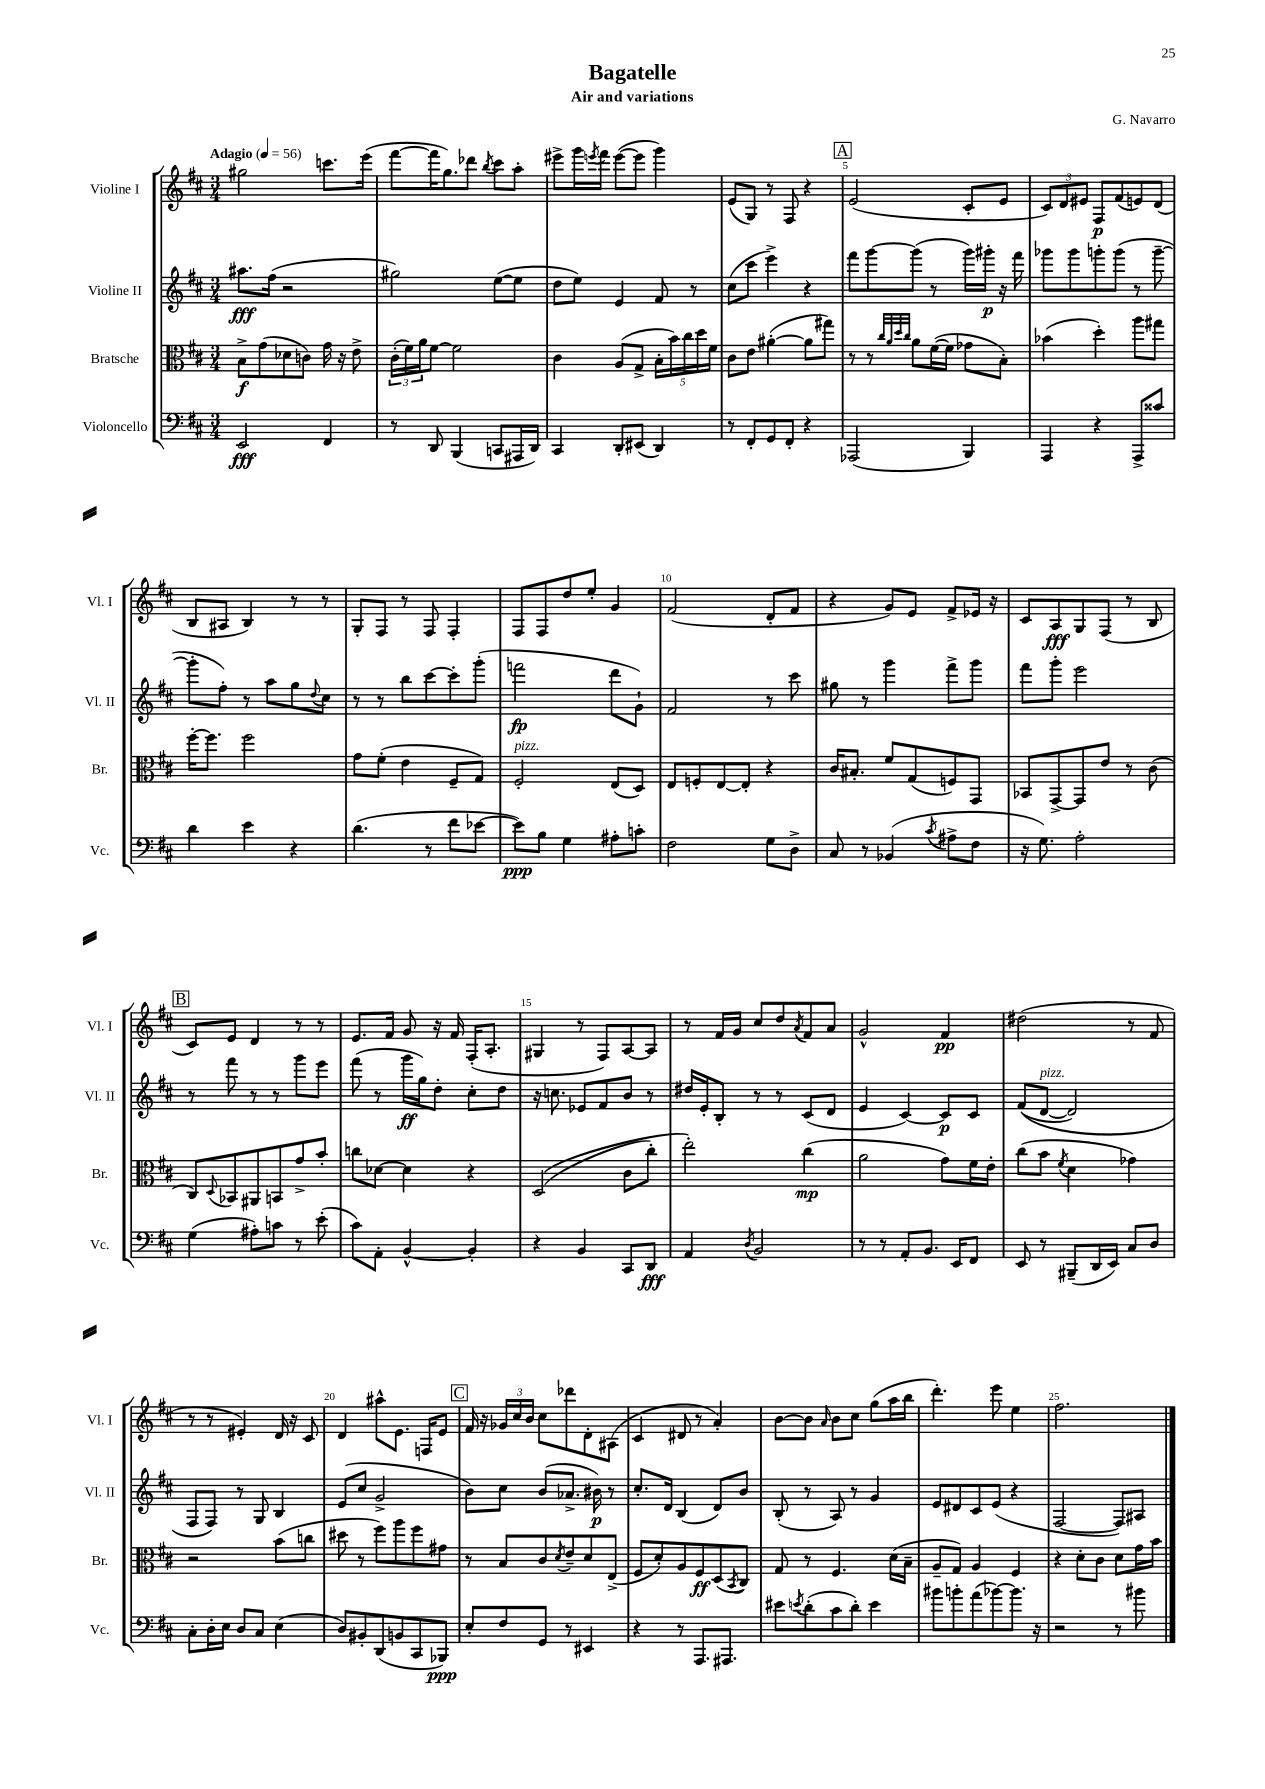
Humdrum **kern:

**kern	**kern	**kern	**kern
*staff4	*staff3	*staff2	*staff1
*clefF4	*clefC3	*clefG2	*clefG2
*k[f#c#]	*k[f#c#]	*k[f#c#]	*k[f#c#]
*M3/4	*M3/4	*M3/4	*M3/4
*MM56	*MM56	*MM56	*MM56
2EE	8B^	8.aa#	2gg#
.	(8g	.	.
.	.	(16ff#	.
.	8d-	2r	.
.	8c)	.	.
4FF#	16g	.	8.ccc
.	16r	.	.
.	8e^	.	.
.	.	.	(16eee
=	=	=	=
8r	(24c#'	2gg#)	[8fff#
.	24f#)	.	.
.	24a	.	.
8DD	[8f#	.	16fff#]
.	.	.	8.gg)
(4BBB	2f#]	.	.
.	.	.	8ddd-
.	.	.	8qbb
8CC	.	([8ee	8ccc#
16AAA#	.	8ee]	8aa'
16DD)	.	.	.
=	=	=	=
4CC#	4c#	8dd	8eee#^
.	.	8ee)	16ggg
.	.	.	8qeee
.	.	.	16fff#
8DD'	(8A	4e	([8eee
(8EE#	8G^	.	8eee]
4DD)	20B'	8f#	4ggg)
.	20b)	.	.
.	20cc#	.	.
.	.	8r	.
.	20dd	.	.
.	20f#	.	.
=	=	=	=
8r	8c#	(8cc#	(8e
8FF#'	8e	8ccc#	8G)
8GG	([4a#'	4eee^)	8r
8FF#'	.	.	8F#
4r	8a#]	4r	4r
.	8gg#)	.	.
=	=	=	=
(2AAA-	8r	8fff#	(2e
.	8r	[8ggg	.
.	32qqcc#	.	.
.	32qqa	.	.
.	32qqdd	.	.
.	32qqcc#	.	.
.	8a	(8ggg]	.
.	([16f#	8r	.
.	16f#]	.	.
4BBB)	8g-	16ggg)	8c#'
.	.	16ggg#'	.
.	8B')	16r	8e
.	.	16fff#	.
=	=	=	=
4AAA	(4b-	8ggg-	12c#)
.	.	.	12d
.	.	8ggg-	.
.	.	.	12e#
4r	4dd')	8ggg'	8F#
.	.	(8ggg	(8f#
8AAA^	8aa	8r	8e)
8c##	8gg#	[8ggg~	(8d
=	=	=	=
4d	[16ff#'	8ggg']	8B
.	8.ff#]	.	.
.	.	8ff#')	8A#
4e	2ff#	8r	4B)
.	.	8aa	.
4r	.	8gg	8r
.	.	8qqdd	.
.	.	8cc#	8r
=	=	=	=
(4.d	8g	8r	8G'
.	(8f#'	8r	8F#
.	4e	8bb	8r
8r	.	[8ccc#	8F#
8f#	8F#~	8ccc#']	4F#'
[8e-	8G)	(8ggg'	.
=	=	=	=
8e-])	2F#'	2fff	8F#
8B	.	.	8F#
4G	.	.	8dd
.	.	.	8ee'
8A#'	(8E	8ddd	4g
8c'	8D)	8g`)	.
=	=	=	=
2F#	8E	2f#	(2f#
.	8F'	.	.
.	[8E	.	.
.	8E']	.	.
8G	4r	8r	8d'
8D^	.	8ccc#	8f#
=	=	=	=
8C#	16c#	8gg#	4r
.	8.B#'	.	.
8r	.	8r	.
(4BB-	8f#	4ggg	8g)
.	(8G	.	8e
8qc#	.	.	.
8A#^	8F)	8fff#^	8f#^
8F#	8GG	8ggg	16e-
.	.	.	16r
=	=	=	=
16r	8BB-	8fff#	8c#
8.G)	.	.	.
.	[8GG^	8ggg'	8A
2A'	8GG]	2eee	8G
.	8e	.	(8F#
.	8r	.	8r
.	(8c#	.	8B
=	=	=	=
(4G	8C#)	8r	8c#)
.	8qqD	.	.
.	8BB-	8fff#	8e
8A#')	8AA#	8r	4d
8c	8BB	8r	.
8r	8g^	8ggg	8r
(8e'	8b'	8eee	8r
=	=	=	=
8c#)	8cc	(8fff#	8.e
8AA'	[8d-	8r	.
.	.	.	16f#
[4BB^^	4d-]	16ggg	8g
.	.	16gg)	.
.	.	8dd'	16r
.	.	.	16f#
4BB']	4r	8cc#'	(16F#'
.	.	.	8.A'
.	.	8dd	.
=	=	=	=
4r	&((2D	16r	4G#
.	.	8.cc	.
4BB	.	8e-	8r
.	.	8f#	8F#)
8CC#	8c#	8b	[8A
8DD	8cc#')	8r	8A]
=	=	=	=
4AA	2ee'&)	16dd#	8r
.	.	16e'	.
.	.	8B'	16f#
.	.	.	16g
8qD	.	.	.
2BB	.	8r	8cc#
.	.	8r	8dd
.	.	.	8qa
.	(4cc#	(8c#	8f#
.	.	8d	8a
=	=	=	=
8r	2a	4e	2g^^
8r	.	.	.
8AA'	.	[4c#)	.
8.BB	.	.	.
.	8g)	8c#]	4f#
16EE	.	.	.
8FF#	16f#	8c#	.
.	16e'	.	.
=	=	=	=
8EE	(8cc#	&((8f#	(2dd#
8r	8b	[8d	.
.	8qf#	.	.
(8BBB#~	4d	2d])	.
16DD	.	.	.
16EE)	.	.	.
8C#	4g-)	.	8r
8D	.	.	8f#
=	=	=	=
8C#'	2r	8F#	8r
16D'	.	8F#&)	8r
16E	.	.	.
8D	.	8r	4e#')
8C#	.	8G	.
(4E	(8b	4B	16d
.	.	.	16r
.	8cc	.	8c#
=	=	=	=
8D)	8dd#	(8e	4d
8BB#'	8r	8cc#	.
(8DD	8ff#)	2g^	8aa#^^
8BB	8aa	.	8.e
8CC#	8ff#	.	.
.	.	.	16F
8BBB-)	8g#	.	8e
=	=	=	=
8E'	8r	8b)	16f#
.	.	.	16r
8F#	8B	8cc#	24g-
.	.	.	24cc#
.	.	.	24b
8GG	8c#	(8b	8cc#
.	8qd	.	.
8r	8e~	8.a-^	8ddd-
4EE#	8d	.	8d'
.	.	16b#)	.
.	(8E^	8r	(8A#
=	=	=	=
4r	8F#	8.cc#'	4c#
.	8d')	.	.
.	.	16d	.
8r	8A	(4B	8d#
8.AAA	8F#	.	8r
.	(8D	8d)	4a')
8.AAA#	.	.	.
.	8qBB	.	.
.	8C#)	8b	.
=	=	=	=
8e#	8G	(8B'	[8b
8qe	.	.	.
(8d'	8r	8r	8b]
.	.	.	16qqa
8c#	4.F#	8A)	8b
8d')	.	8r	8cc#
4e	.	4g	(8gg
.	(16d	.	16aa
.	16B~	.	16bb
=	=	=	=
8b#	8A~	8e	4.ddd')
8b'	8G)	8d#	.
(8a	4A	8c#	.
[8b-)	.	(8e	8eee
8.b-]	4F#	4r	4ee
16r	.	.	.
=	=	=	=
2r	4r	[2F#	2.ff#
.	8d'	.	.
.	8c#	.	.
8r	8d	8F#])	.
8b#	16g	8A#	.
.	16b	.	.
==	==	==	==
*-	*-	*-	*-
